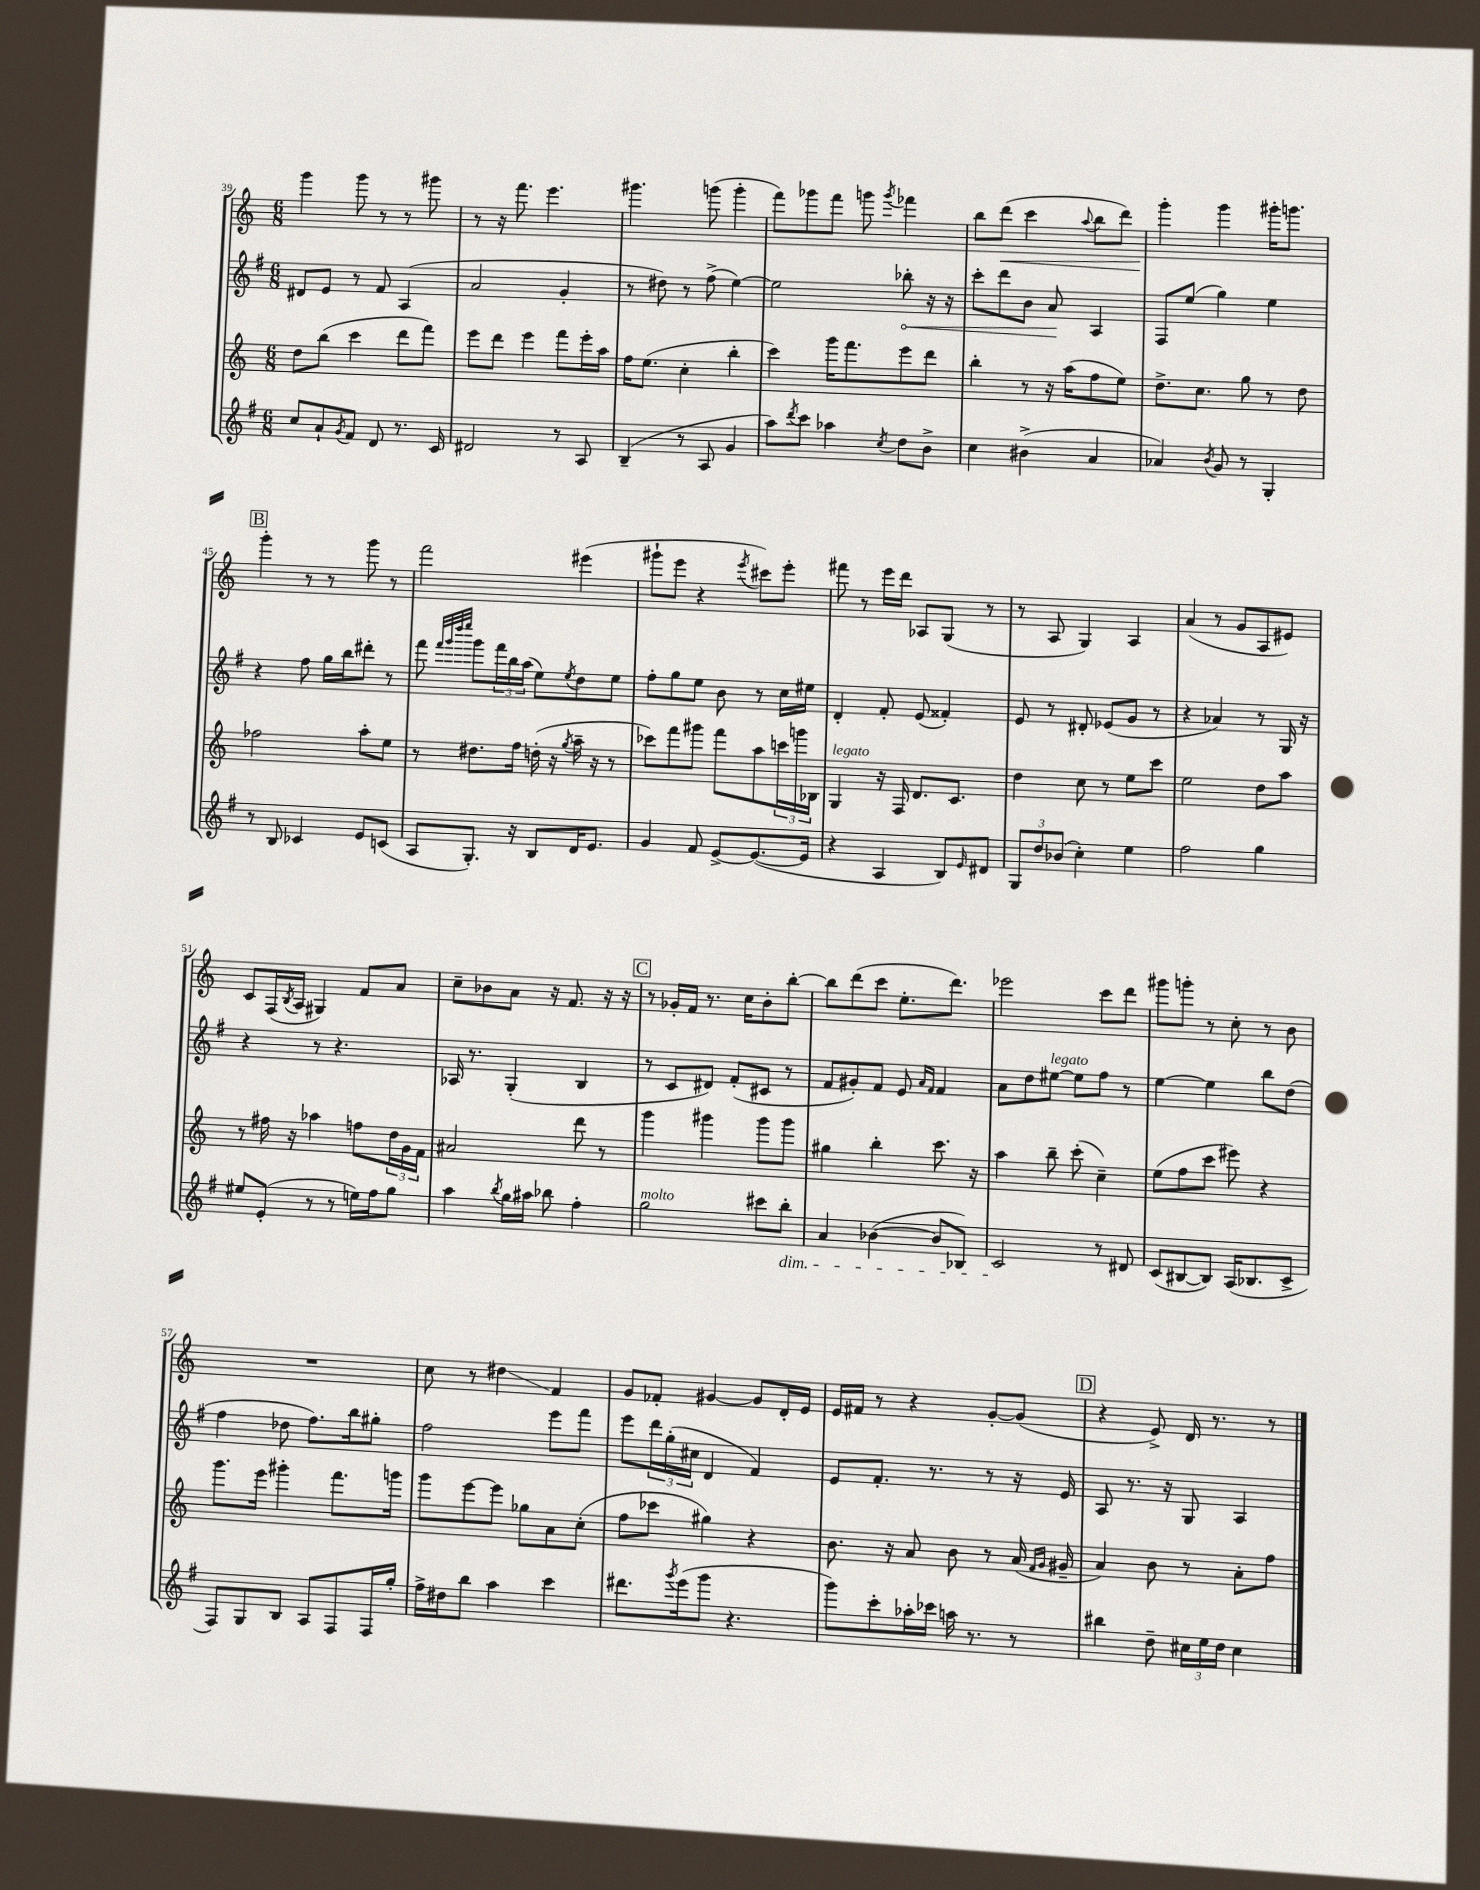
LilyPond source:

<<
\new StaffGroup <<
\new Staff = "s0" {
    \clef treble \key c \major \numericTimeSignature \time 6/8
    g'''4 g'''8 r8 r8 gis'''8 |
    r8 r16 f'''8. e'''4. |
    gis'''4. g'''8( g'''4-. |
    f'''8) ges'''8 f'''8 g'''8 \acciaccatura { g'''8 } fes'''4 |
    b''8 d'''8\<( c'''4 \appoggiatura { a''8 } b''8 d'''8) |
    g'''4-.\! g'''4 gis'''16-. g'''8. |
    \mark \markup { \box "B" } g'''4-. r8 r8 g'''8 r8 |
    f'''2 eis'''4( |
    gis'''8-! e'''8 r4 \acciaccatura { e'''8 } cis'''8) e'''8-. |
    fis'''8 r8 e'''16 d'''16 aes8 g8( r8 |
    r8 a8 g4) a4 |
    a'4( r8 g'8 a8 eis'8) |
    c'8 f16( \acciaccatura { b8 } a16 gis4) f'8 a'8 |
    c''8-- bes'8 a'8 r16 f'8. r16 r16 |
    \mark \markup { \box "C" } r8 ges'16-. f'16 r8. c''16 b'8-. b''8~-. |
    b''8 d'''8( c'''8 e''8.-. d'''8.) |
    ees'''2 c'''8 d'''8 |
    gis'''8 g'''8-. r8 c''8-. r8 b'8 |
    R2. |
    c''8 r8 dis''4\glissando f'4 |
    g'8 fes'8-. gis'4~ gis'8 d'16-. e'16 |
    e'16 fis'16 r8 r4 g'8~-. g'8( |
    \mark \markup { \box "D" } r4 e'8->) d'16 r8. r8 \bar "|." |
}
\new Staff = "s1" {
    \clef treble \key g \major \numericTimeSignature \time 6/8
    dis'8 e'8 r8 fis'8 a4( |
    a'2 g'4-. |
    r8 dis''8) r8 fis''8->( e''4~) |
    e''2 \once \override Hairpin.circled-tip = ##t bes''8-.\< r16 r16 |
    c'''8-. d'''8 b'8 a'8\! a4 |
    fis8 e''8( g''4) e''4 |
    \mark \markup { \box "B" } r4 fis''8 g''16 b''16 dis'''8-. r8 |
    fis'''8 \grace { fis'''32 g'''32 d''''32 e''''32 } g'''8 \tuplet 3/2 { fis'''16 b''16 a''16( } e''8) \acciaccatura { e''8 } d''8 e''8 |
    fis''8-. g''8 e''8 b'8 r8 c''16 eis''16 |
    d'4-. fis'8-. e'8( fisis'4-.) |
    e'8 r8 dis'8-. ees'8( g'8 r8 |
    r4 aes'4) r8 g16 r16 |
    r4 r8 r4. |
    aes16 r8. g4-.( b4 |
    \mark \markup { \box "C" } r8 c'8 dis'8) fis'8-.( cis'8 r8 |
    fis'8 gis'8-.) fis'8 e'8 \grace { a'16 fis'16 } fis'4 |
    a'8 d''8 eis''8~^\markup { \italic "legato" } eis''8 fis''8 r8 |
    e''4~ e''4 b''8 d''8( |
    fis''4 des''8 fis''8.) b''16 gis''8-. |
    fis''2 e'''8 fis'''8 |
    e'''8 \tuplet 3/2 { d'''16 g''16-.( cis''16 } d'4 fis'4) |
    e'8 fis'8.-. r8. r8 r16 e'16 |
    \mark \markup { \box "D" } a8 r8. r16 g8 a4 \bar "|." |
}
\new Staff = "s2" {
    \clef treble \key c \major \numericTimeSignature \time 6/8
    d''8 b''8( c'''4 d'''8 f'''8) |
    e'''8 d'''8 e'''4 f'''8 e'''16-. a''16 |
    f''16 e''8.( c''4-. b''4-. |
    c'''4) g'''16 f'''8. e'''8 d'''8 |
    b''4-. r8 r16 a''16( f''8 e''8) |
    d''8.-> c''8. g''8 r8 d''8 |
    \mark \markup { \box "B" } fes''2 a''8-. e''8 |
    r8 dis''8. f''16 d''16-.( r16 \acciaccatura { g''8 } a''16-- r16 r8 |
    ces'''8) f'''8 gis'''8 f'''8 a''8 \tuplet 3/2 { c'''16 g'''16 bes16 } |
    g4^\markup { \italic "legato" } r16 f16 d'8. c'8. |
    d''4 c''8 r8 e''8 c'''8 |
    e''2 d''8 a''8 |
    r8 fis''16 r16 aes''4 f''8 \tuplet 3/2 { d''16 g'16 f'16 } |
    ais'2 d'''8 r8 |
    \mark \markup { \box "C" } g'''4 gis'''4 gis'''8 gis'''8 |
    gis''4 b''4-. c'''8. r16 |
    a''4 b''8-- c'''8-.( c''4--) |
    e''8( f''8 c'''8 eis'''8) r4 |
    g'''8. e'''16 gis'''4-. f'''8. g'''16 |
    g'''8 e'''8~ e'''8 ges''8 a'8 c''8-.( |
    f''8 ces'''8 gis''4) r4 |
    b'8. r16 a'8 b'8 r8 a'16( \grace { f'16 g'16 } gis'16-- |
    \mark \markup { \box "D" } a'4) b'8 r8 a'8-. f''8 \bar "|." |
}
\new Staff = "s3" {
    \clef treble \key g \major \numericTimeSignature \time 6/8
    c''8 a'8-! \acciaccatura { g'8 } fis'8 d'8 r8. c'16 |
    dis'2 r8 a8 |
    b4--( r8 a8 g'4 |
    a''8) \acciaccatura { d'''8 } c'''8 aes''4 \acciaccatura { c''8 } d''8 b'8-> |
    c''4 bis'4->( a'4 |
    aes'4) \acciaccatura { b'8 } g'8 r8 g4-. |
    \mark \markup { \box "B" } r8 b8 ces'4 e'8 c'8( |
    a8 g8.-.) r16 b8 d'16 e'8. |
    g'4 fis'8 e'8~-> e'8.~( e'16 |
    r4 a4 b8) \grace { e'16 } dis'8 |
    \tuplet 3/2 { g8 d''8 bes'8( } c''4-.) e''4 |
    fis''2 g''4 |
    eis''8 e'8-.( r8 r8 e''16) fis''16 g''8 |
    a''4 \acciaccatura { b''8 } g''16 ais''16 bes''8 fis''4-. |
    \mark \markup { \box "C" } g''2^\markup { \italic "molto" } cis'''8 b''8-.\dim |
    a'4 bes'4~( bes'8 bes8) |
    c'2\! r8 dis'8 |
    c'8( bis8~ bis8) a16( bes8. c'8-> |
    fis8) g8 b8 a8 fis8 fis16 g''16-. |
    fis''16-> dis''16 b''8 a''4 c'''4 |
    dis'''8. \acciaccatura { g'''8 } e'''16( g'''8 r4. |
    g'''8) c'''8-. aes''16-. ces'''16 a''16 r8. r8 |
    \mark \markup { \box "D" } bis''4 d''8-- \tuplet 3/2 { cis''16 e''16 d''16 } cis''4 \bar "|." |
}
>>
>>
\layout { \context { \Score currentBarNumber = #39 } }
